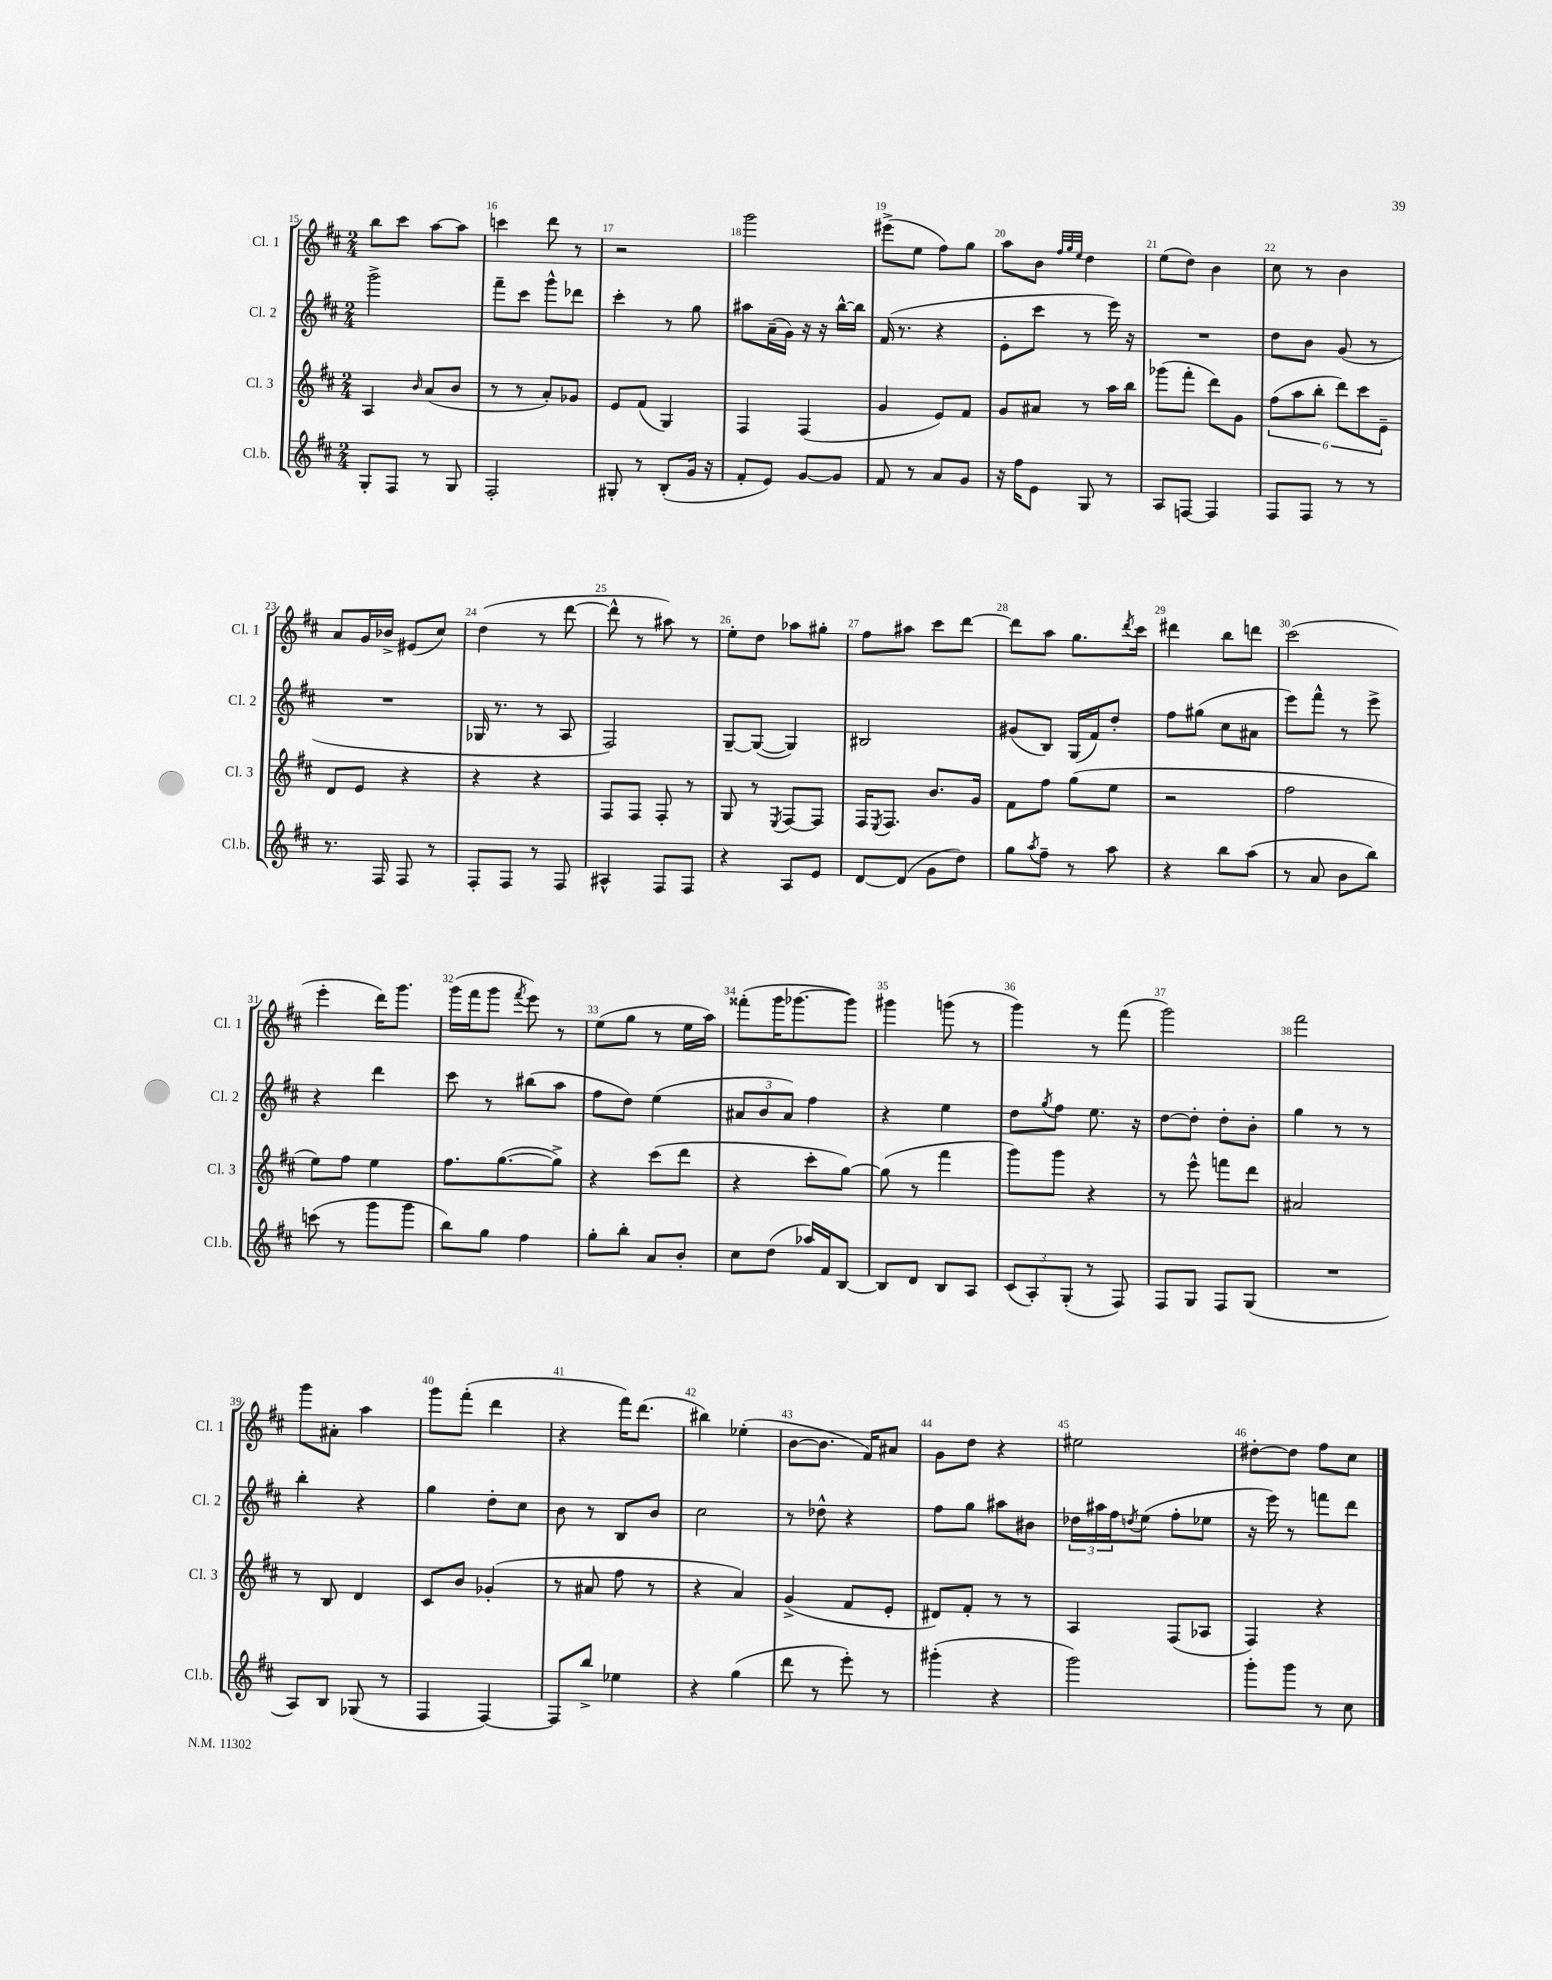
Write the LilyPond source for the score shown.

<<
\new StaffGroup <<
\new Staff = "s0" \with { instrumentName = "Cl. 1" shortInstrumentName = "Cl. 1" } {
    \clef treble \key d \major \numericTimeSignature \time 2/4
    b''8 cis'''8 a''8~ a''8 |
    c'''4 d'''8 r8 |
    r2 |
    g'''2 |
    eis'''8->( e''8 fis''8) g''8 |
    a''8 b'8 \grace { fis''32 g''32 e''32 } d''4 |
    e''8( d''8) b'4 |
    cis''8 r8 b'4 |
    a'8 g'16 bes'16-> eis'8( cis''8) |
    d''4( r8 d'''8~ |
    d'''8-^ r8 ais''8) r8 |
    e''8-. d''8 aes''8 gis''8-. |
    fis''8 ais''8 cis'''8 d'''8~ |
    d'''8 a''8 g''8. \acciaccatura { d'''8 } cis'''16 |
    dis'''4 b''8 d'''8 |
    cis'''2( |
    e'''4-. d'''16) g'''8. |
    g'''16( fis'''16 g'''8 \acciaccatura { fis'''8 } e'''8) r8 |
    e''8( g''8 r8 e''16 a''16) |
    fisis'''8-.( g'''16 ges'''8.~ ges'''8) |
    gis'''4 g'''8( r8 |
    g'''4) r8 fis'''8( |
    g'''2) |
    fis'''2 |
    g'''8 ais'8-. a''4 |
    g'''8 fis'''8-.( d'''4 |
    r4 fis'''16) d'''8.( |
    bis''4) ees''4-.( |
    b'8~ b'8. fis'16) ais'8 |
    g'8 d''8 r4 |
    eis''2 |
    dis''8~-. dis''8 fis''8 cis''8 \bar "|." |
}
\new Staff = "s1" \with { instrumentName = "Cl. 2" shortInstrumentName = "Cl. 2" } {
    \clef treble \key d \major \numericTimeSignature \time 2/4
    g'''2-> |
    fis'''8-- cis'''8 g'''8-^ des'''8 |
    cis'''4-. r8 g''8 |
    ais''8 a'16--( g'16) r16 r16 b''16~-^ b''16 |
    fis'16( r8. r4 |
    e'8-. cis'''8 r8 e'''16) r16 |
    R2 |
    d''8 b'8 g'8( r8 |
    R2 |
    ges16 r8. r8 a8 |
    fis2) |
    g8~-- g8~( g4) |
    bis2 |
    gis'8( b8) g16( fis'16) d''8-. |
    fis''8 gis''8( cis''8 ais'8 |
    e'''8) fis'''8-^ r8 e'''8-> |
    r4 d'''4 |
    cis'''8 r8 bis''8( a''8 |
    fis''8 d''8) e''4( |
    \tuplet 3/2 { ais'8 b'8 ais'8) } fis''4 |
    r4 e''4 |
    d''8 \acciaccatura { g''8 } fis''8 e''8. r16 |
    d''8~ d''8-. d''8-. b'8-. |
    g''4 r8 r8 |
    b''4-. r4 |
    g''4 d''8-. cis''8 |
    b'8 r8 b8 b'8 |
    cis''2 |
    r8 des''8-^ r4 |
    fis''8 g''8 ais''8 bis'8 |
    \tuplet 3/2 { des''16 ais''16 fis''16 } \acciaccatura { d''8 } e''8( fis''8-. ees''8 |
    r16 e'''16) r8 f'''8 d'''8 \bar "|." |
}
\new Staff = "s2" \with { instrumentName = "Cl. 3" shortInstrumentName = "Cl. 3" } {
    \clef treble \key d \major \numericTimeSignature \time 2/4
    a4 \grace { b'16 } a'8( b'8 |
    r8 r8 a'8-.) ges'8 |
    e'8 fis'8( g4) |
    fis4 fis4( |
    g'4 e'8) fis'8 |
    g'8 ais'8 r8 a''16 b''16 |
    ges'''8( fis'''8-. d'''8) g'8 |
    \tuplet 6/4 { fis''8( a''8 b''8-. d'''8) cis'''8 e'8-- } |
    d'8 e'8 r4 |
    r4 r4 |
    fis8 fis8 fis8-. r8 |
    g8 r8 \acciaccatura { e8 } fis8~ fis8 |
    fis16 \acciaccatura { e8 } fis8. b'8. g'16 |
    fis'8 fis''8 g''8( e''8 |
    r2 |
    fis''2 |
    e''8) fis''8 e''4 |
    fis''8. g''8.~( g''8->) |
    r4 cis'''8( d'''8 |
    r4 cis'''8-. g''8~) |
    g''8( r8 fis'''4 |
    g'''8) g'''8 r4 |
    r8 e'''8-^ f'''8 d'''8 |
    ais'2 |
    r8 b8 d'4 |
    cis'8 b'8 ges'4-.( |
    r8 ais'8 fis''8 r8 |
    r4 a'4) |
    g'4->( fis'8 e'8-. |
    dis'8) fis'8-. r8 r8 |
    a4 fis8( aes8 |
    fis4) r4 \bar "|." |
}
\new Staff = "s3" \with { instrumentName = "Cl.b." shortInstrumentName = "Cl.b." } {
    \clef treble \key d \major \numericTimeSignature \time 2/4
    g8-. fis8 r8 g8 |
    fis2-. |
    gis8-. r8 b8-.( g'16 r16 |
    fis'8-. e'8) g'8~ g'8 |
    fis'8 r8 a'8 g'8 |
    r16 fis''16 e'8 g8 r8 |
    a8 f8~ f4 |
    fis8 fis8 r8 r8 |
    r8. fis16 fis8 r8 |
    fis8-. fis8 r8 fis8 |
    ais4-^ fis8 fis8 |
    r4 a8 e'8 |
    d'8~ d'8( g'8 d''8) |
    g''8 \acciaccatura { a''8 } fis''8-- r8 a''8 |
    r4 b''8 a''8( |
    r8 a'8 b'8 b''8) |
    c'''8( r8 g'''8 g'''8 |
    b''8) g''8 fis''4 |
    g''8-. b''8-. a'8 b'8-. |
    cis''8 d''8( aes''16) fis'16 b8~ |
    b8 d'8 b8 a8 |
    \tuplet 3/2 { cis'8( a8-.) g8-.( } r8 fis8) |
    fis8 g8 fis8 g8( |
    R2 |
    a8) b8 ges8( r8 |
    fis4 fis4~) |
    fis8 b''8-> ees''4 |
    r4 g''4( |
    d'''8 r8 e'''8-.) r8 |
    gis'''4-.( r4 |
    g'''2) |
    g'''8-. g'''8 r8 cis''8 \bar "|." |
}
>>
>>
\layout { \context { \Score currentBarNumber = #15 \override BarNumber.break-visibility = ##(#f #t #t) barNumberVisibility = #all-bar-numbers-visible } }
